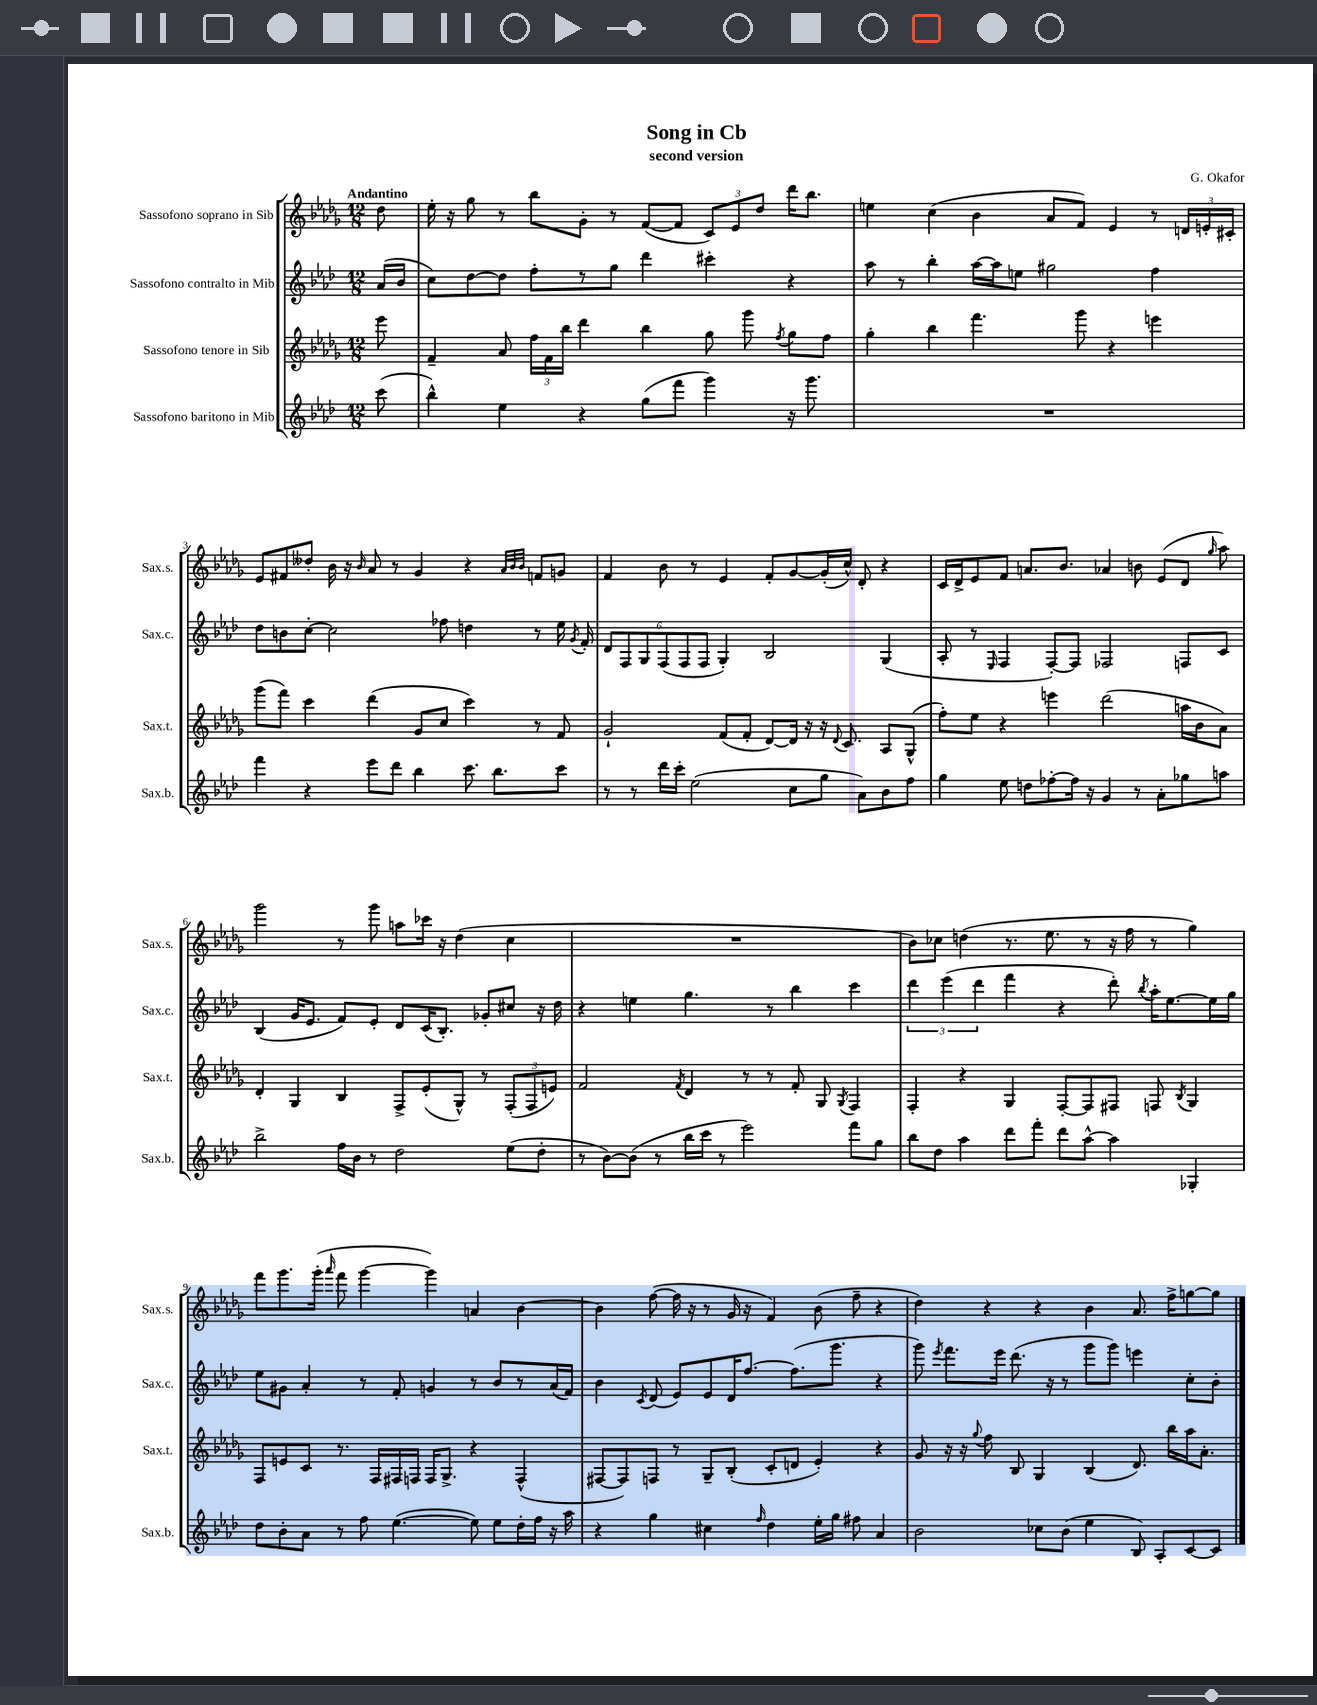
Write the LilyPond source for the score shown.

\header { title = "Song in Cb" composer = "G. Okafor" subtitle = "second version" }
<<
\new StaffGroup <<
\new Staff = "s0" \with { instrumentName = "Sassofono soprano in Sib" shortInstrumentName = "Sax.s." } {
    \clef treble \key des \major \numericTimeSignature \time 12/8 \partial 8 \tempo "Andantino"
    \autoBeamOff des''8 |
    ees''16-. r16 ges''8 r8 bes''8[ ges'8]-. r8 f'8[~( f'8] \tuplet 3/2 { c'8[) ees'8 des''8] } des'''16[ bes''8.] |
    e''4 c''4( bes'4 aes'8[ f'8]) ees'4 r8 \tuplet 3/2 { d'16[ e'16-. cis'16]-. } |
    ees'8[ fis'8 deses''8]-. bes'16 r16 \grace { bes'16 } aes'8 r8 ges'4 r4 \grace { aes'32[ bes'32 bes'32] } f'8[ g'8] |
    f'4 bes'8 r8 ees'4 f'8[-. ges'8~ ges'16-.( c''16]-^) des'8-. r4 |
    c'16[ des'16-> ees'8 f'8] a'8.[ bes'8.] aes'4 b'8 ees'8[( des'8] \grace { ges''16 } aes''8) |
    ges'''2 r8 ges'''8 a''8[ ces'''16] r16 des''4( c''4 |
    R1. |
    bes'8[) ces''8] d''4( r8. ees''8. r8 r16 f''16 r8 ges''4) |
    f'''8[ ges'''8. ges'''16]-.( \grace { aes'''16 } f'''8 ges'''4~ ges'''4) a'4 bes'4~ |
    bes'4 f''8~( f''16 r16 r8 ges'16 r16 f'4) bes'8( f''8-- r4 |
    des''4) r4 r4 bes'4 aes'8. f''16[-> g''8~ g''8] \bar "|." |
}
\new Staff = "s1" \with { instrumentName = "Sassofono contralto in Mib" shortInstrumentName = "Sax.c." } {
    \clef treble \key aes \major \numericTimeSignature \time 12/8 \partial 8
    \autoBeamOff aes'16[( bes'16] |
    c''8[) des''8~ des''8] f''8[-. r8 g''8] des'''4 cis'''4-. r4 |
    aes''8 r8 bes''4-. aes''16[~ aes''16 e''8] gis''2 f''4 |
    des''8[ b'8 c''8]~-. c''2 fes''8 d''4 r8 ees''16 \acciaccatura { g'8 } f'16-. |
    \tuplet 6/4 { des'8[ f8 g8 f8( f8 f8] } g4-.) bes2 g4( |
    aes8-. r8 \grace { ees16 } f4 f8[~-.) f8] fes2 f8[ c'8] |
    bes4( g'16[ ees'8.] f'8[) ees'8]-. des'8[ c'16( bes8.]-.) ges'8[-. cis''8] r16 des''16 |
    r4 e''4 g''4. r8 bes''4 c'''4 |
    \tuplet 3/2 { des'''4 ees'''4( des'''4 } f'''4 r4 des'''8-.) \acciaccatura { bes''8 } aes''16[-. ees''8.~ ees''16 g''16] |
    ees''8[ gis'8] aes'4-. r8 f'8-. g'4 r8 bes'8[ r8 aes'16( f'16]) |
    bes'4 \acciaccatura { c'8 } des'8( ees'8[) ees'8 des'16 f''8.]~ f''8.[( g'''8.] r4 |
    g'''8) \acciaccatura { ees'''8 } f'''8.[ ees'''16] des'''8.( r16 r8 g'''8[ g'''8]) e'''4 c''8[-. bes'8]-. \bar "|." |
}
\new Staff = "s2" \with { instrumentName = "Sassofono tenore in Sib" shortInstrumentName = "Sax.t." } {
    \clef treble \key des \major \numericTimeSignature \time 12/8 \partial 8
    \autoBeamOff ees'''8 |
    f'4-- aes'8 \tuplet 3/2 { f''16[ f'16 bes''16] } des'''4 bes''4 ges''8 ges'''8 \acciaccatura { f''8 } ges''8[ f''8] |
    ges''4-. bes''4 f'''4. ges'''8 r4 e'''4 |
    ges'''8[( f'''8]) c'''4 des'''4( ges'8[ c''8] c'''4) r8 f'8 |
    ges'2-! f'8[( f'8]-. des'8[~) des'16] r16 r16 \appoggiatura { des'8 } c'8. aes8[ ges8]-^( |
    f''8[-.) ees''8] r4 e'''4 des'''2( a''16[ bes'16 aes'8]) |
    des'4-. ges4 bes4 f8[-> ees'8-.( ges8]-^) r8 \tuplet 3/2 { f8[-.( f8 e'8]) } |
    f'2 \acciaccatura { f'8 } des'4 r8 r8 f'8-. ges8 \acciaccatura { ges8 } f4 |
    f4-. r4 ges4 f8[~-. f8 fis8] f8 \acciaccatura { bes8 } ges4 |
    f8[ e'8 c'8] r8. f16[ fis16 f16] f16[ ges8.]-> r4 f4-^( |
    fis8[~ fis8) f8] r8 ges8[-- bes8]-.( c'8[-. d'8] ees'4-.) r4 |
    ges'8 r16 r16 \appoggiatura { ges''8 } f''8 bes8 ges4 bes4( des'8.) bes''16[ aes''16 aes'8.]-. \bar "|." |
}
\new Staff = "s3" \with { instrumentName = "Sassofono baritono in Mib" shortInstrumentName = "Sax.b." } {
    \clef treble \key aes \major \numericTimeSignature \time 12/8 \partial 8
    \autoBeamOff c'''8( |
    bes''4-^) ees''4 r4 g''8[( f'''8] g'''4) r16 g'''8. |
    R1. |
    f'''4 r4 ees'''8[ des'''8] bes''4 c'''8. bes''8.[ c'''8] |
    r8 r8 des'''16[ c'''16]-. ees''2( c''8[ g''8] aes'8[) bes'8 f''8] |
    g''4 ees''8 d''8[ fes''8~-. fes''16] r16 g'4 r8 aes'8[-. ges''8 a''8] |
    bes''2-> f''16[ bes'16] r8 des''2 ees''8[( des''8]-. |
    r8 bes'8[~) bes'8]( r8 bes''16[ c'''16] r8 ees'''2) f'''8[ g''8] |
    bes''8[ des''8] aes''4 des'''8[ f'''8]-. des'''8[ aes''8]~-^ aes''4 ges4-. |
    des''8[ bes'8-. aes'8] r8 f''8 ees''4.~( ees''8) ees''8[ des''16-. f''16] r16 aes''16 |
    r4 g''4 cis''4 \grace { f''16 } des''4 ees''16[-. g''16] fis''8 aes'4 |
    bes'2 ces''8[ bes'8]( ees''4 bes8) aes8[-. c'8~ c'8] \bar "|." |
}
>>
>>
